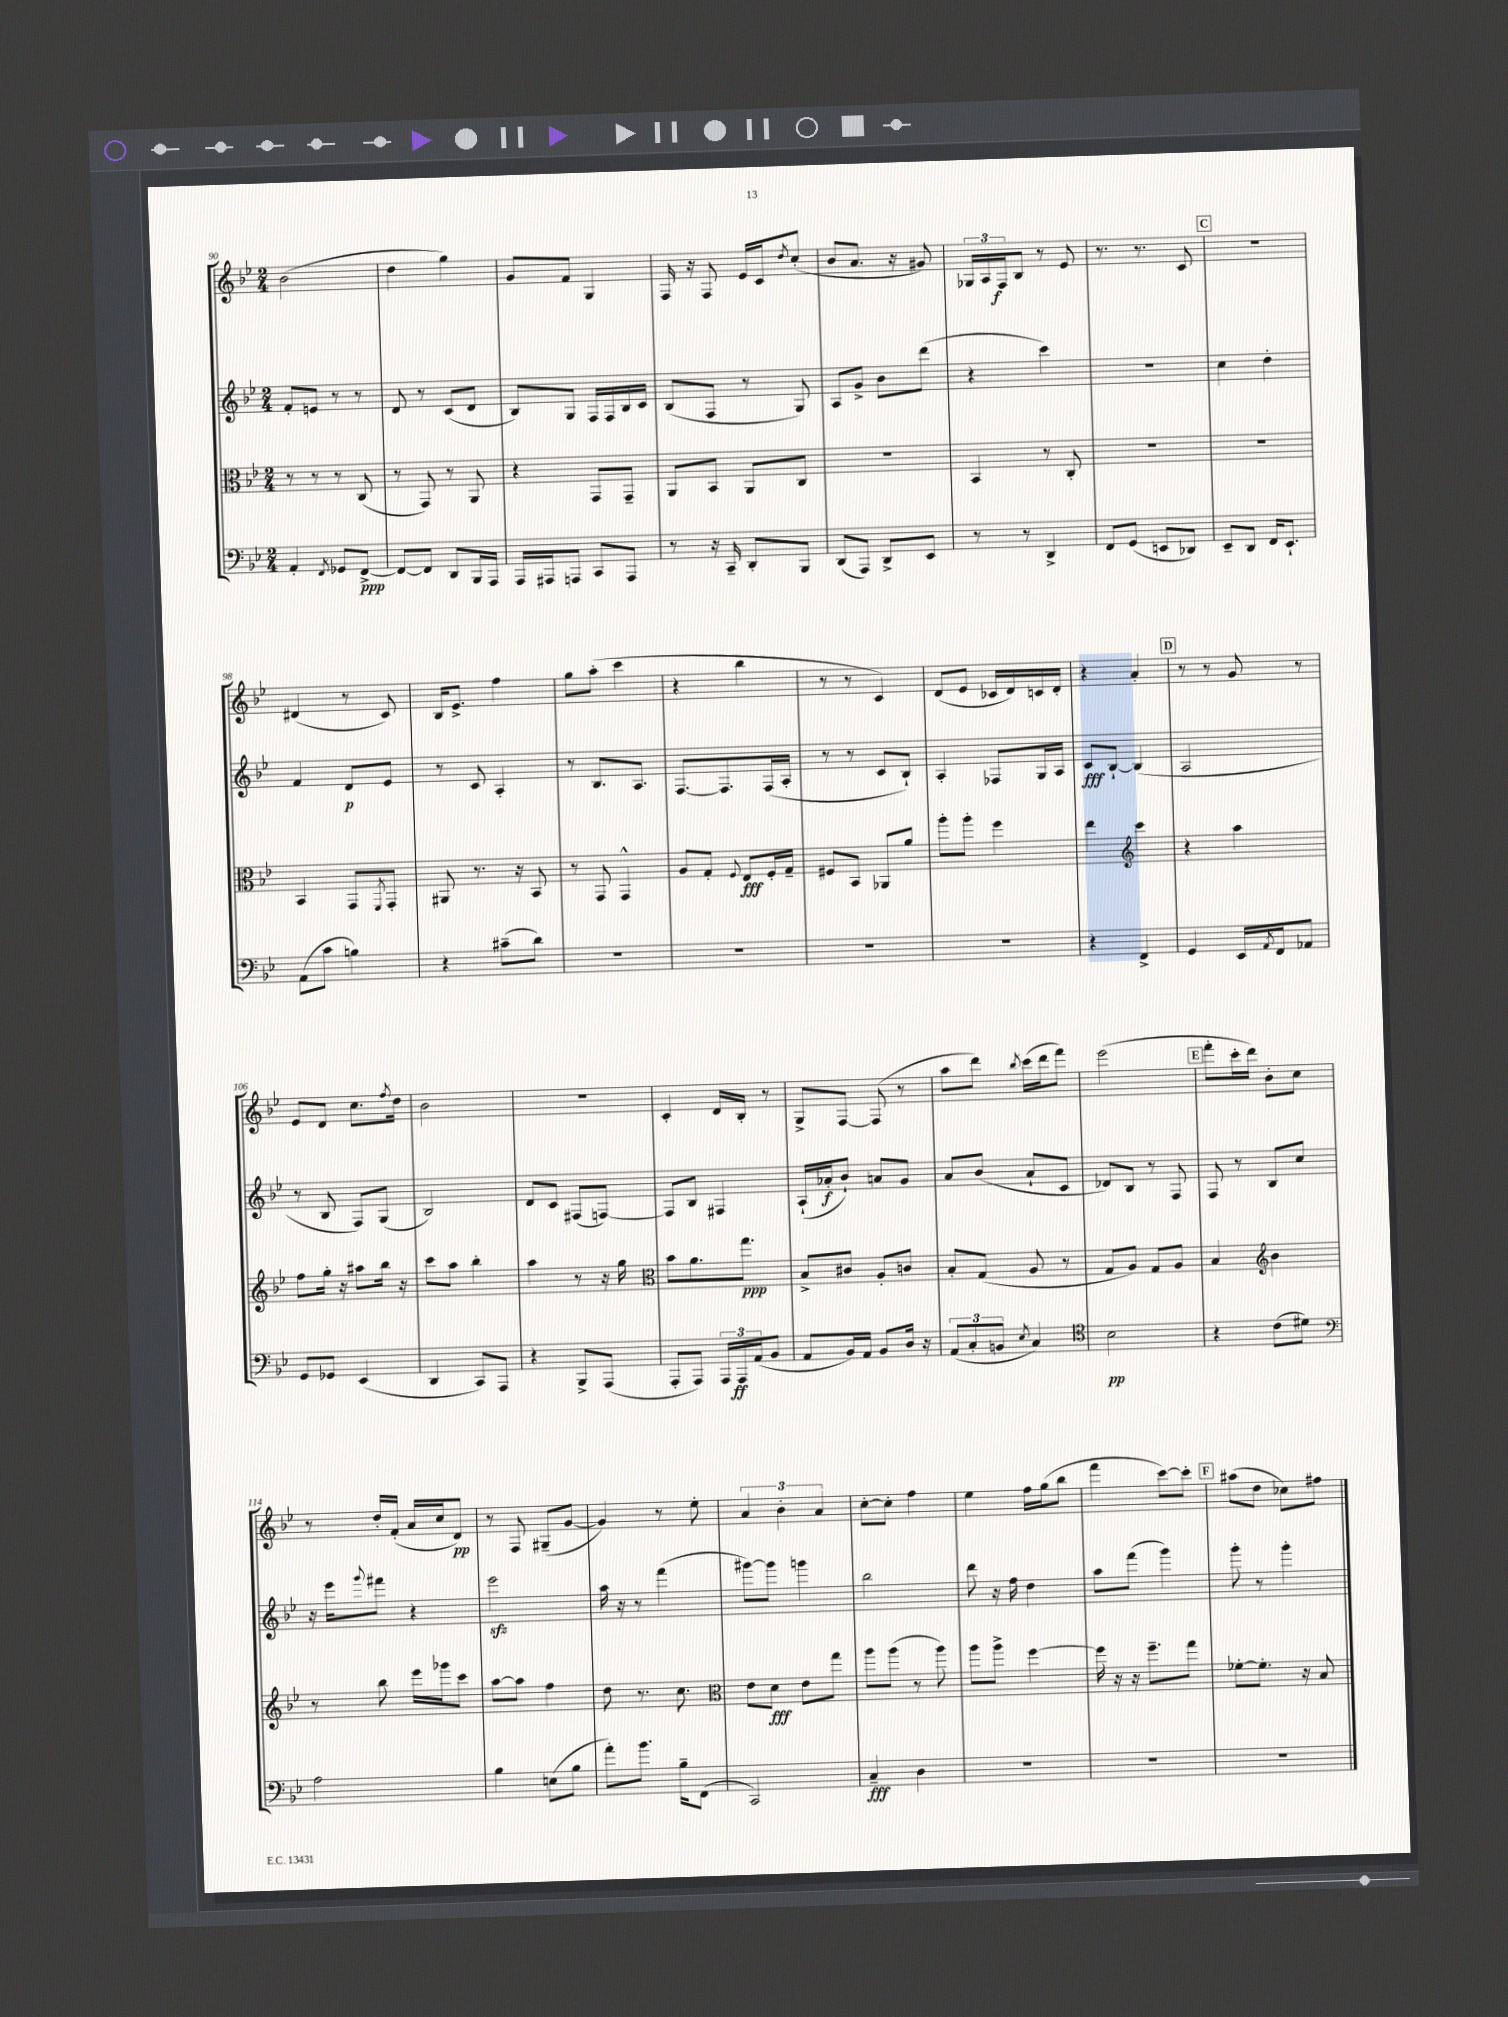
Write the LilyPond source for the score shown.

<<
\new StaffGroup <<
\new Staff = "s0" {
    \clef treble \key bes \major \numericTimeSignature \time 2/4
    bes'2( |
    d''4 g''4) |
    g'8 f'8 g4 |
    f16 r16 f8 ees'16 c'16 \acciaccatura { d''8 } c''8-.( |
    bes'8 a'8. r16 gis'8) |
    \tuplet 3/2 { ges16 a16 f16\f } bes8 r8 ees'8 |
    r8. r8. c'8 |
    \mark \markup { \box "C" } r2 |
    dis'4( r8 c'8) |
    bes16 ees'8.-> f''4 |
    g''8 a''8-.( c'''4 |
    r4 bes''4 |
    r8 r8 c'4) |
    d'8( ees'8 ces'16 d'16) c'16 d'16-. |
    r4 a'4-. |
    \mark \markup { \box "D" } r8 r8 g'8 r8 |
    ees'8 d'8 c''8. \acciaccatura { f''8 } d''16 |
    bes'2 |
    R2 |
    c'4-. d'16 bes16-. r8 |
    g8-> f8~ f8( r8 |
    a''8 d'''8) \acciaccatura { bes''8 } c'''16( d'''16 f'''8) |
    ees'''2( |
    \mark \markup { \box "E" } f'''8-. c'''16-. d'''16) bes'8-. c''8 |
    r8 d''16-. f'16-.( a'16 c''16 d'8\pp) |
    r8 f8 gis8--( g'8~ |
    g'4) r8 ees''8-. |
    \tuplet 3/2 { a'4 bes'4-. a'4 } |
    c''8~-. c''8-. f''4 |
    ees''4 f''16 g''16( bes''8 |
    f'''4 c'''8~) c'''8-. |
    \mark \markup { \box "F" } ais''8( d''8 ces''8) fis''8 \bar "|." |
}
\new Staff = "s1" {
    \clef treble \key bes \major \numericTimeSignature \time 2/4
    f'8-. e'8 r8 r8 |
    d'8 r8 c'8( d'8 |
    bes8) g8 f16 f16 bes16 c'16 |
    bes8( f8 r8 g8) |
    a8 g'8-> bes'8 d'''8( |
    r4 c'''4) |
    R2 |
    \mark \markup { \box "C" } c''4 d''4-. |
    f'4 d'8\p ees'8 |
    r8 c'8 a4-. |
    r8 bes8. a8. |
    f8.~ f8. f16( a16-. |
    r8 r8 c'8 bes8-!) |
    a4-. fes8 g16 a16 |
    c'8\fff bes8~-! bes4( |
    \mark \markup { \box "D" } a2 |
    r8 bes8 f8) g8( |
    bes2) |
    d'8 c'8 fis8( f8~) |
    f8 bes8 fis4 |
    a16-!( aes'16-.\f bes'8-!) a'8 g'8 |
    a'8 bes'8( a'8-! c'8 |
    des'8) bes8 r8 f8 |
    \mark \markup { \box "E" } f8 r8 bes8 c''8 |
    r16 ees'''16 \appoggiatura { g'''8 } fis'''8 r4 |
    ees'''2\sfz |
    a''16 r16 r8 f'''4( |
    gis'''8~) gis'''8 g'''4 |
    bes''2 |
    d'''8 r16 f''16 d''4 |
    a''8 f'''8( g'''4) |
    \mark \markup { \box "F" } g'''8-. r8 g'''4-. \bar "|." |
}
\new Staff = "s2" {
    \clef alto \key bes \major \numericTimeSignature \time 2/4
    r8 r8 r8 c8( |
    r8 g,8) r8 a,8 |
    r4 g,8 g,8-- |
    a,8 bes,8 a,8 c8 |
    R2 |
    bes,4 r8 c8-. |
    R2 |
    \mark \markup { \box "C" } R2 |
    bes,4 g,8 \acciaccatura { f,8 } g,8-. |
    ais,8 r8. r16 bes,8 |
    r8 g,8 g,4-^ |
    a8 g8-. \appoggiatura { f8 } ees8\fff f16-. g16-- |
    fis8 bes,8 aes,8 a'8 |
    a''8-. a''8-. f''4 |
    ees''4 \clef treble c'''4 |
    \mark \markup { \box "D" } r4 a''4 |
    f''8 g''16-. r16 ais''8 bes''16 r16 |
    c'''8 a''8 bes''4-. |
    a''4 r8 r16 g''16 |
    \clef alto bes'8 a'8. g''8.\ppp |
    bes8-> cis'8 a8-. c'8 |
    bes8-. g8( a8 r8 |
    g8 a8) g8 a8 |
    \mark \markup { \box "E" } bes4 \clef treble bes'4 |
    r8 bes''8 ees'''16 ges'''16 c'''8 |
    a''8~ a''8 f''4 |
    d''8 r8. c''8. |
    \clef alto ees'8 d'8\fff ees'8 g''8 |
    a''8 a''8( r8 a''8) |
    a''8 a''8-> f''4~ |
    f''16 r16 r16 f''8.-- g''8 |
    \mark \markup { \box "F" } fes'8~-. fes'8.-. r16 bes8 \bar "|." |
}
\new Staff = "s3" {
    \clef bass \key bes \major \numericTimeSignature \time 2/4
    a,4-. \acciaccatura { f,8 } ges,8 f,8~->\ppp |
    f,8~ f,8 d,8 bes,,16 a,,16 |
    a,,16 ais,,16 a,,8 c,8 a,,8 |
    r8 r16 c,16-- d,8-. bes,,8 |
    d,8( a,,8) d,8-> ees,8 |
    r8 r8 d,4-> |
    f,8 g,8( e,8 des,8) |
    \mark \markup { \box "C" } ees,8-- d,8 f,16 ees,8.-! |
    a,8( c'8 b4) |
    r4 cis'8--( d'8) |
    R2 |
    R2 |
    R2 |
    R2 |
    r4 f,4-> |
    \mark \markup { \box "D" } g,4 ees,16 \acciaccatura { a,8 } f,16 aes,8 |
    g,8 ges,8 ees,4( |
    d,4 c,8) a,,8 |
    r4 bes,,8-> a,,8( |
    a,,8-. a,,8) \tuplet 3/2 { a,,16 a,,16\ff a,16( } bes,8 |
    a,8 bes,16) a,16 bes,8 d16 r16 |
    \tuplet 3/2 { a,8( c8-. b,8 } \acciaccatura { ees8 } c4) |
    \clef tenor bes2\pp |
    \mark \markup { \box "E" } r4 c'8( dis'8) |
    \clef bass a2 |
    bes4 e8( bes8 |
    a'8-.) bes'8. bes16-- f,8( |
    c,2) |
    c4--\fff d4 |
    R2 |
    R2 |
    \mark \markup { \box "F" } R2 \bar "|." |
}
>>
>>
\layout { \context { \Score currentBarNumber = #90 } }
